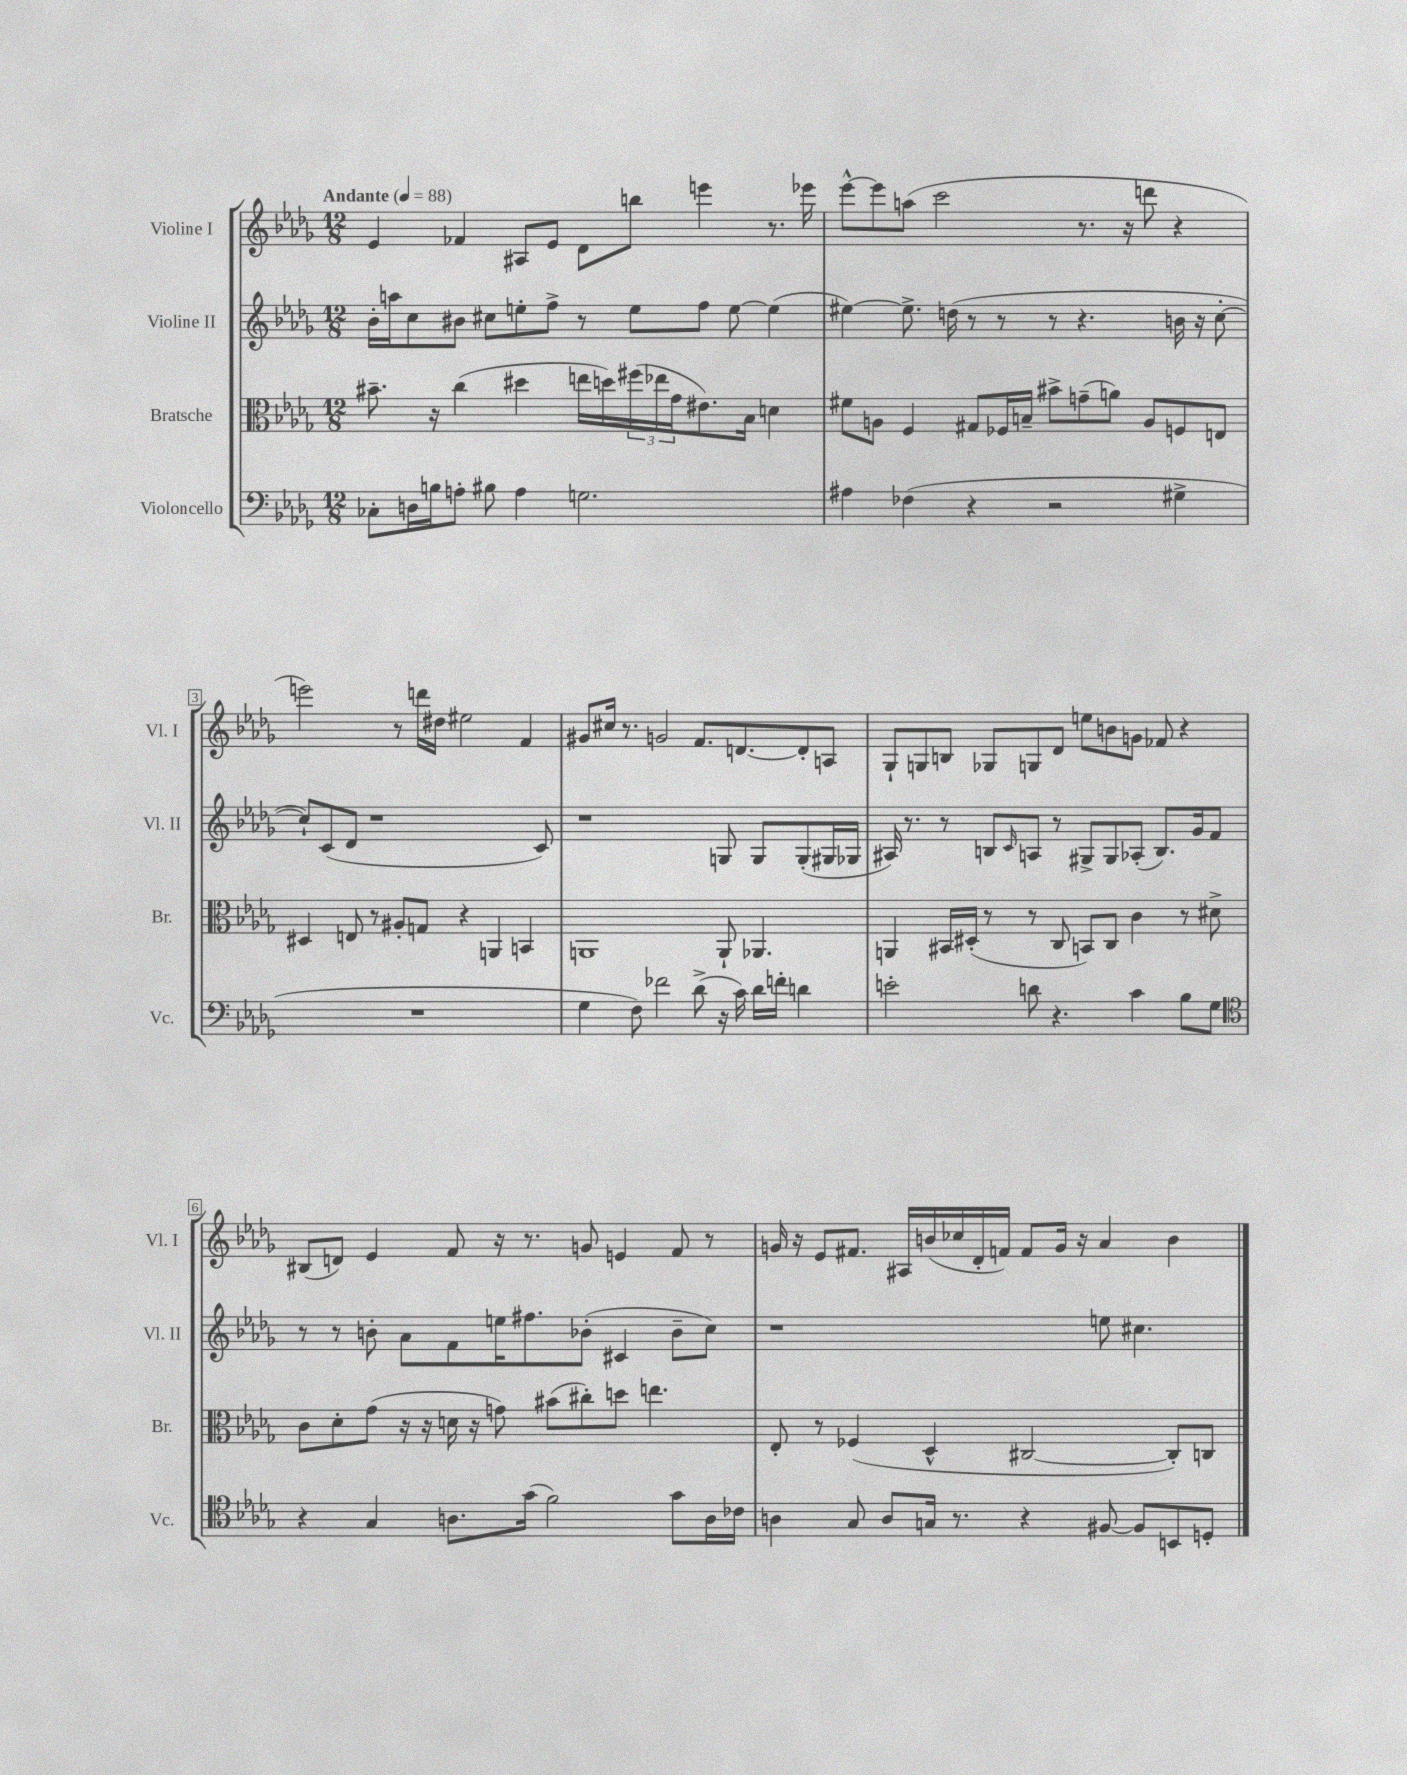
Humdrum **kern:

**kern	**kern	**kern	**kern
*part4	*part3	*part2	*part1
*staff4	*staff3	*staff2	*staff1
*I"Violoncello	*I"Bratsche	*I"Violine II	*I"Violine I
*I'Vc.	*I'Br.	*I'Vl. II	*I'Vl. I
*clefF4	*clefC3	*clefG2	*clefG2
*k[b-e-a-d-g-]	*k[b-e-a-d-g-]	*k[b-e-a-d-g-]	*k[b-e-a-d-g-]
*M12/8	*M12/8	*M12/8	*M12/8
*MM88	*MM88	*MM88	*MM88
=1	=1	=1	=1
!	!	!	!LO:TX:a:B:t=Andante
8C-X'\L	8.b#X~\	16b-'\LL	4e-/
.	.	16aan\J	.
16Dn\L	.	8cc\	.
16Bn\J	16r	.	.
8An'\J	(4cc\	8b#X\J	4f-X/
8B#X\	.	8cc#X\L	.
4A\	4dd#X\	8een'\	8A#X/L
.	.	8ff^\J	8e-/J
2.Gn\	16een\LL	8r	8d-\L
.	16ddn\)	.	.
.	(24ff#X\	8ee\L	8bbn\J
.	24ee-X\	.	.
.	24g-\J	.	.
.	8.e#X\)	8ff\J	4eeen\
.	.	[8ee\	.
.	16B-\Jk	.	.
.	4dn\	(4ee\]	8.r
.	.	.	16eee-X\
=2	=2	=2	=2
4A#X\	8f#X\L	[4ee#X\)	[8eee-^^\L
.	8An\J	.	8eee-\]
(4F-X\	4F/	8.ee#^\]	(8aan\J
.	.	.	2ccc\
.	.	(16ddn\	.
4r	8G#X/L	8r	.
.	16F-X/L	8r	.
.	16Bn~/JJ	.	.
2r	8b#X^\L	8r	.
.	(8gn~\	4.r	8.r
.	8an\J)	.	.
.	.	.	16r
.	8A/L	.	8dddn\
4G#X^\	8Fn/	16bn\	4r
.	.	16r	.
.	8En/J	[8cc'\	.
!!LO:LB:g=z
=3	=3	=3	=3
1.r	4D#X/	8cc`/L])	2eeen\)
.	.	(8c/	.
.	8En/	8d-/J	.
.	8r	1r	.
.	8A#X'/L	.	8r
.	8Gn/J	.	16dddn\LL
.	.	.	16dd#X\JJ
.	4r	.	2ee#X\
.	4AAn/	.	.
.	4BBn/	.	4f/
.	.	8c/)	.
=4	=4	=4	=4
4G-\	1AAn	1r	8g#X/L
.	.	.	16cc#X/Jk
.	.	.	8.r
8F\)	.	.	.
2f-X\	.	.	2gn/
(8d-^\	.	.	8.f/L
16r	8AA`/	8Gn/	.
16c\)	.	.	[8.dn/
16d-\LL	4.AA-X/	8G/L	.
16fn'\JJ	.	.	.
4dn\	.	(8G'/	8d'/]
.	.	16G#X/L	8An/J
.	.	16G-X/JJ	.
=5	=5	=5	=5
2en'\	4AAn/	16A#X/)	8G-`/L
.	.	8.r	.
.	.	.	8Gn/
.	16BB#X/LL	8r	8Bn/J
.	(16D#X'/JJ	.	.
.	8r	8Bn/L	8G-X/L
.	.	16qqc/	.
8dn\	8r	8An/J	8Gn/
4.r	8C/	8r	8d-/J
.	8BBn/L)	8G#X^/L	8een\L
.	8C/J	8G#/	8bn\
4c\	4c\	(8A-X'/J	8gn\J
.	.	8.B/L)	8f-X/
8B-\L	8r	.	4r
.	.	16g-/k	.
8G-\J	8d#X^\	8f/J	.
!!LO:LB:g=z
=6	=6	=6	=6
*clefC4	*	*	*
4r	8c\L	8r	(8B#X/L
.	8d-'\	8r	8dn/J)
4G-/	(8g-\J	8bn'\	4e-/
.	16r	8a-\L	.
.	16r	.	.
8.An\L	16dn\	8f\	8f/
.	16r	.	.
.	8gn\)	16een\K	16r
(16g-\Jk	.	8.ff#X\	8.r
2f\)	(8b#X\L	.	.
.	8cc#X'\)	(8b-X'\J	8gn/
.	8ddn\J	4c#X/	4en/
.	4.een\	.	.
8g-\L	.	8b-~\L	8f/
16A\L	.	8cc\J)	8r
16c-X\JJ	.	.	.
=7	=7	=7	=7
4An\	8E-'/	1r	16gn/
.	.	.	16r
.	8r	.	8e-/L
8G-/	(4F-X/	.	8.f#X/J
8A/L	.	.	.
.	.	.	16A#X/LL
16Gn/Jk	4D-^^/	.	(16bn/
8.r	.	.	16cc-X/
.	.	.	16d-'/
.	.	.	16fn/JJ)
4r	[2C#X/	.	8f/L
.	.	.	16g/Jk
.	.	.	16r
[8F#X/	.	8een\	4a-/
8F#/L]	.	4.cc#X\	.
8BBn/	8C#'/L])	.	4b\
8Dn'/J	8Cn/J	.	.
==	==	==	==
*-	*-	*-	*-
